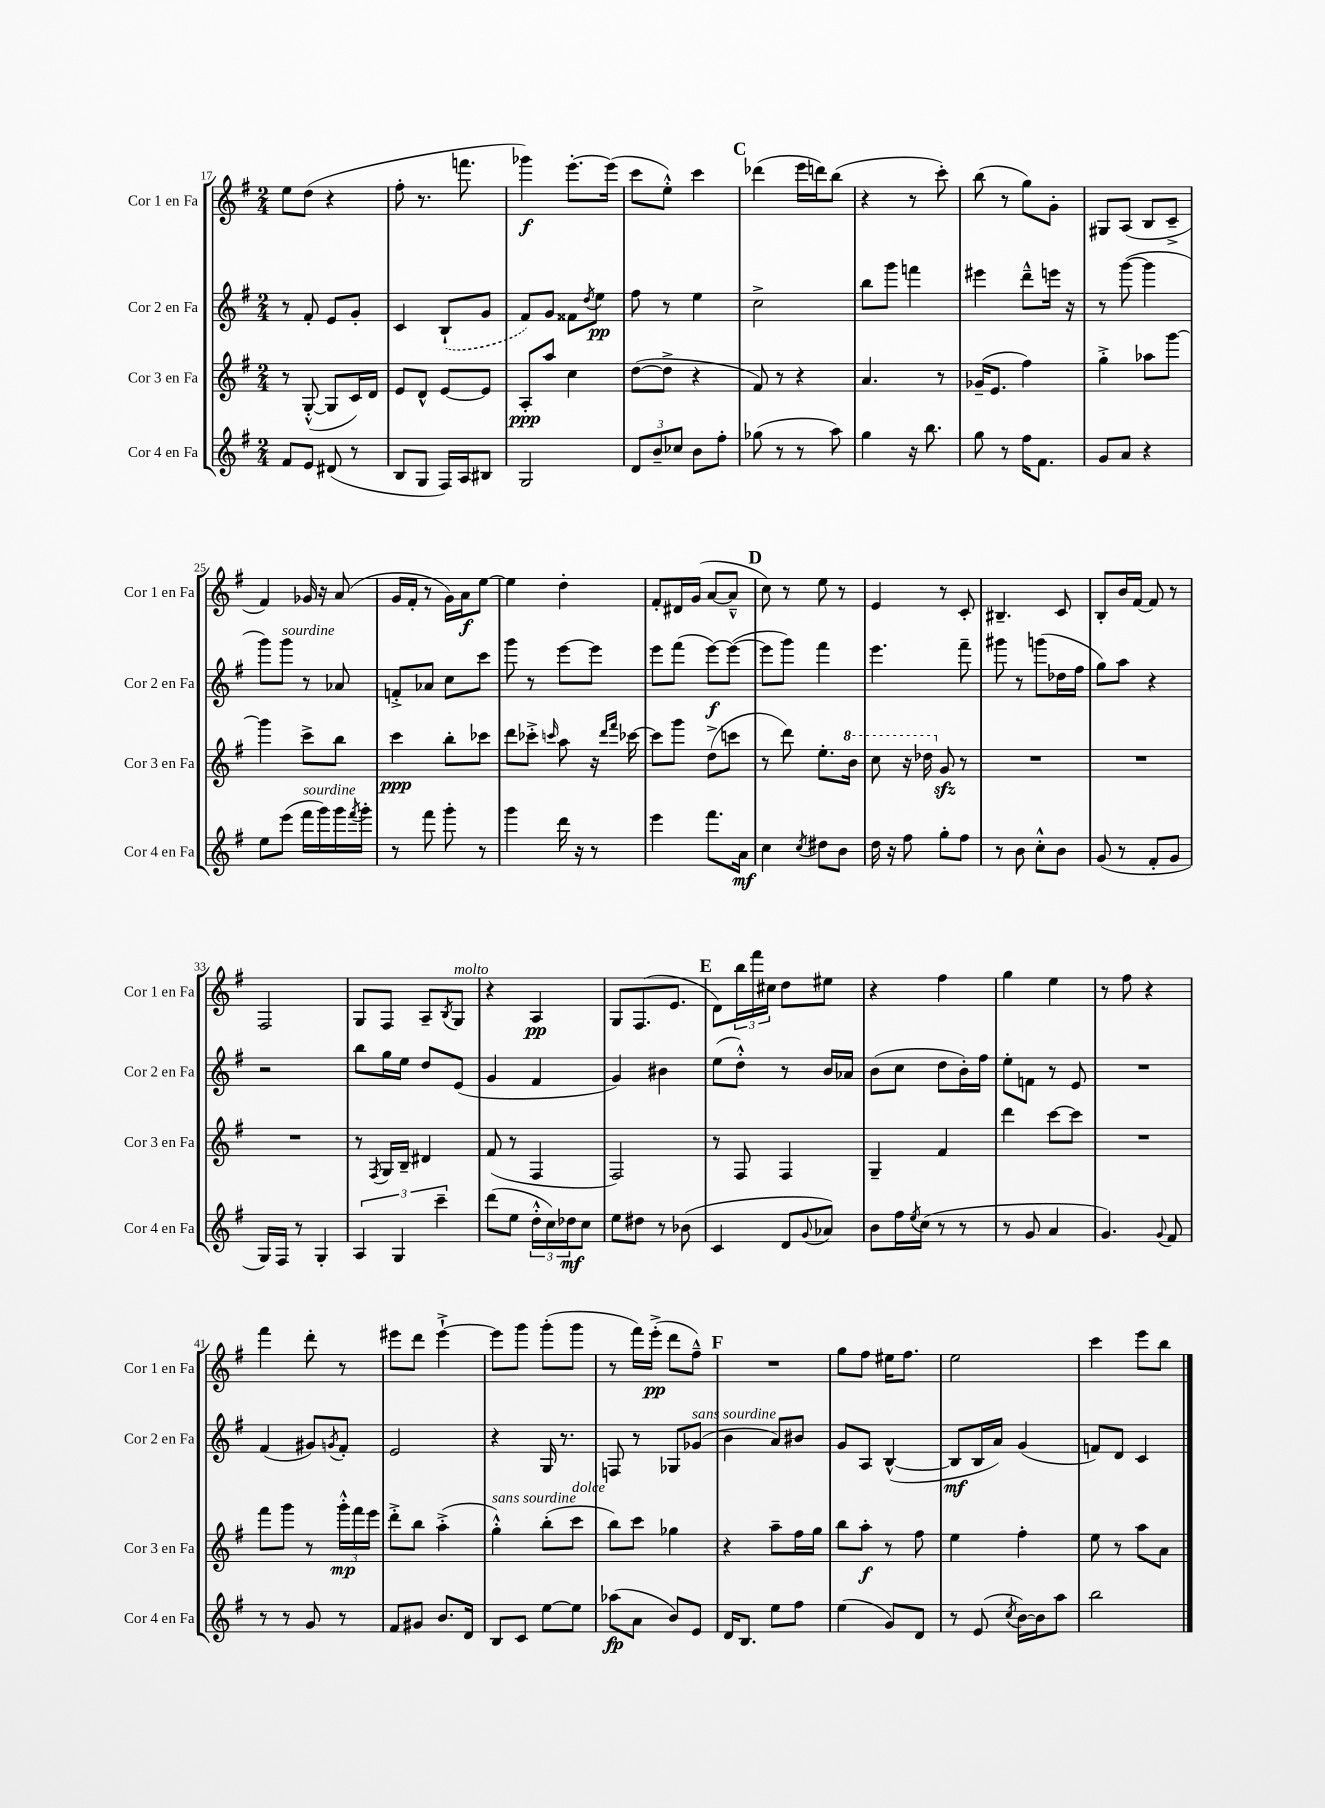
<<
\new StaffGroup <<
\new Staff = "s0" \with { instrumentName = "Cor 1 en Fa" shortInstrumentName = "Cor 1 en Fa" } {
    \clef treble \key g \major \numericTimeSignature \time 2/4
    e''8 d''8( r4 |
    fis''8-. r8. f'''8. |
    ges'''4\f) e'''8.~-. e'''16( |
    c'''8 e''8-.-^) c'''4 |
    \mark \markup { \bold "C" } des'''4( e'''16 d'''16) b''8( |
    r4 r8 c'''8-.) |
    b''8( r8 g''8) g'8-. |
    gis8 a8( b8 c'8---> |
    fis'4) ges'16 r16 a'8( |
    g'16 fis'16-. r8 g'16) a'16\f e''8~ |
    e''4 d''4-. |
    fis'8-. dis'16 g'16( a'8~ a'8---^ |
    \mark \markup { \bold "D" } c''8) r8 e''8 r8 |
    e'4 r8 c'8-. |
    bis4.-- c'8 |
    b8-. b'16 fis'16~ fis'8 r8 |
    fis2 |
    g8 fis8 a8-- \acciaccatura { b8 } g8^\markup { \italic "molto" } |
    r4 a4\pp |
    g8 fis8.( e'8. |
    \mark \markup { \bold "E" } d'8) \tuplet 3/2 { b''16 fis'''16 cis''16 } d''8 eis''8 |
    r4 fis''4 |
    g''4 e''4 |
    r8 fis''8 r4 |
    fis'''4 d'''8-. r8 |
    eis'''8 d'''8 eis'''4~-!-> |
    eis'''8 g'''8 g'''8-.( g'''8 |
    r8 fis'''16) e'''16-.->\pp( d'''8 fis''8---^) |
    \mark \markup { \bold "F" } R2 |
    g''8 fis''8 eis''16 fis''8. |
    e''2 |
    c'''4 e'''8 b''8 \bar "|." |
}
\new Staff = "s1" \with { instrumentName = "Cor 2 en Fa" shortInstrumentName = "Cor 2 en Fa" } {
    \clef treble \key g \major \numericTimeSignature \time 2/4
    r8 fis'8-. e'8 g'8-. |
    c'4 \once \slurDashed b8-!( g'8 |
    fis'8) g'8 fisis'8 \acciaccatura { d''8 } e''8\pp |
    fis''8 r8 e''4 |
    \mark \markup { \bold "C" } c''2-> |
    b''8 g'''8 f'''4 |
    eis'''4 d'''8---^ e'''16 r16 |
    r8 g'''8~( g'''4 |
    g'''8) g'''8^\markup { \italic "sourdine" } r8 aes'8 |
    f'8-.-> aes'8 c''8 c'''8 |
    g'''8 r8 e'''8~ e'''8 |
    e'''8 fis'''8( e'''8~\f) e'''8~( |
    \mark \markup { \bold "D" } e'''8 g'''8) fis'''4 |
    e'''4. fis'''8-- |
    gis'''8 r8 g'''8( des''16 fis''16 |
    g''8) a''8 r4 |
    r2 |
    b''8 g''16 e''16 d''8 e'8( |
    g'4 fis'4 |
    g'4) bis'4 |
    \mark \markup { \bold "E" } e''8( d''8-.-^) r8 b'16 aes'16 |
    b'8( c''8 d''8 b'16-.) fis''16 |
    e''8-. f'8 r8 e'8 |
    R2 |
    fis'4( gis'8) \acciaccatura { g'8 } fis'8-. |
    e'2 |
    r4 g16 r8. |
    f8 r8 ges8 ges'8^\markup { \italic "sans sourdine" }( |
    \mark \markup { \bold "F" } b'4 a'8) bis'8 |
    g'8 a8 b4~-^( |
    b8\mf b16 a'16) g'4( |
    f'8) d'8 c'4 \bar "|." |
}
\new Staff = "s2" \with { instrumentName = "Cor 3 en Fa" shortInstrumentName = "Cor 3 en Fa" } {
    \clef treble \key g \major \numericTimeSignature \time 2/4
    r8 g8~-.-^( g8 c'16) d'16 |
    e'8 d'8-^ e'8~ e'8 |
    a8-.\ppp a''8 c''4 |
    d''8~( d''8-> r4 |
    \mark \markup { \bold "C" } fis'8) r8 r4 |
    a'4. r8 |
    ges'16--( e'8. fis''4) |
    g''4-.-> aes''8 g'''8~ |
    g'''4 c'''8-> b''8 |
    c'''4\ppp b''8-. ces'''8 |
    d'''8 ces'''8-.-> \grace { c'''16 } a''8 r16 \grace { d'''16 fis'''16 } ces'''16~ |
    ces'''8 g'''8 d''8->( c'''8 |
    \mark \markup { \bold "D" } r8 d'''8) e''8.-. \ottava #1 b''16 |
    c'''8 r16 des'''16 \ottava #0 g'8\sfz r8 |
    R2 |
    R2 |
    R2 |
    r8 \acciaccatura { fis8 } g16 b16-- dis'4 |
    fis'8( r8 fis4 |
    fis2) |
    \mark \markup { \bold "E" } r8 fis8 fis4 |
    g4-- fis'4 |
    d'''4 c'''8~ c'''8 |
    R2 |
    fis'''8 g'''8 r8 \tuplet 3/2 { g'''16-.-^\mp fis'''16 e'''16 } |
    d'''8-.-> b''8 a''4-.->( |
    g''4-.-^^\markup { \italic "sans sourdine" }) b''8-.( c'''8^\markup { \italic "dolce" } |
    b''8) c'''8 ges''4 |
    \mark \markup { \bold "F" } r4 a''8-- fis''16 g''16 |
    b''8 a''8-.\f r8 fis''8 |
    e''4 fis''4-. |
    e''8 r8 a''8 a'8 \bar "|." |
}
\new Staff = "s3" \with { instrumentName = "Cor 4 en Fa" shortInstrumentName = "Cor 4 en Fa" } {
    \clef treble \key g \major \numericTimeSignature \time 2/4
    fis'8 e'8 dis'8( r8 |
    b8 g8 fis16) a16 bis8 |
    g2 |
    \tuplet 3/2 { d'8 b'8-- ces''8 } b'8 fis''8-. |
    \mark \markup { \bold "C" } ges''8( r8 r8 a''8) |
    g''4 r16 b''8. |
    g''8 r8 fis''16 fis'8. |
    g'8 a'8 r4 |
    e''8 e'''8( fis'''16^\markup { \italic "sourdine" } g'''16) g'''16 \acciaccatura { fis'''8 } g'''16-. |
    r8 fis'''8 g'''8-. r8 |
    g'''4 d'''16 r16 r8 |
    e'''4 fis'''8. a'16\mf |
    \mark \markup { \bold "D" } c''4 \acciaccatura { c''8 } dis''8 b'8 |
    d''16 r16 fis''8 g''8-. fis''8 |
    r8 b'8 c''8-.-^ b'8 |
    g'8( r8 fis'8-. g'8 |
    g16) fis16 r8 g4-. |
    \tuplet 3/2 { a4 g4 c'''4-- } |
    d'''8( e''8 \tuplet 3/2 { d''16-.-^ c''16) des''16\mf } c''8 |
    e''8 dis''8 r8 bes'8( |
    \mark \markup { \bold "E" } c'4 d'8 \appoggiatura { g'8 } aes'8) |
    b'8 fis''16 \acciaccatura { e''8 } c''16( r8 r8 |
    r8 g'8 a'4 |
    g'4.) \appoggiatura { g'8 } fis'8 |
    r8 r8 g'8 r8 |
    fis'8 gis'8 b'8. d'16 |
    b8 c'8 e''8~ e''8 |
    aes''8\fp( a'8 b'8) e'8 |
    \mark \markup { \bold "F" } d'16 b8. e''8 fis''8 |
    e''4( g'8) d'8 |
    r8 e'8( \acciaccatura { c''8 } b'16~) b'16 a''8 |
    b''2 \bar "|." |
}
>>
>>
\layout { \context { \Score currentBarNumber = #17 } }
